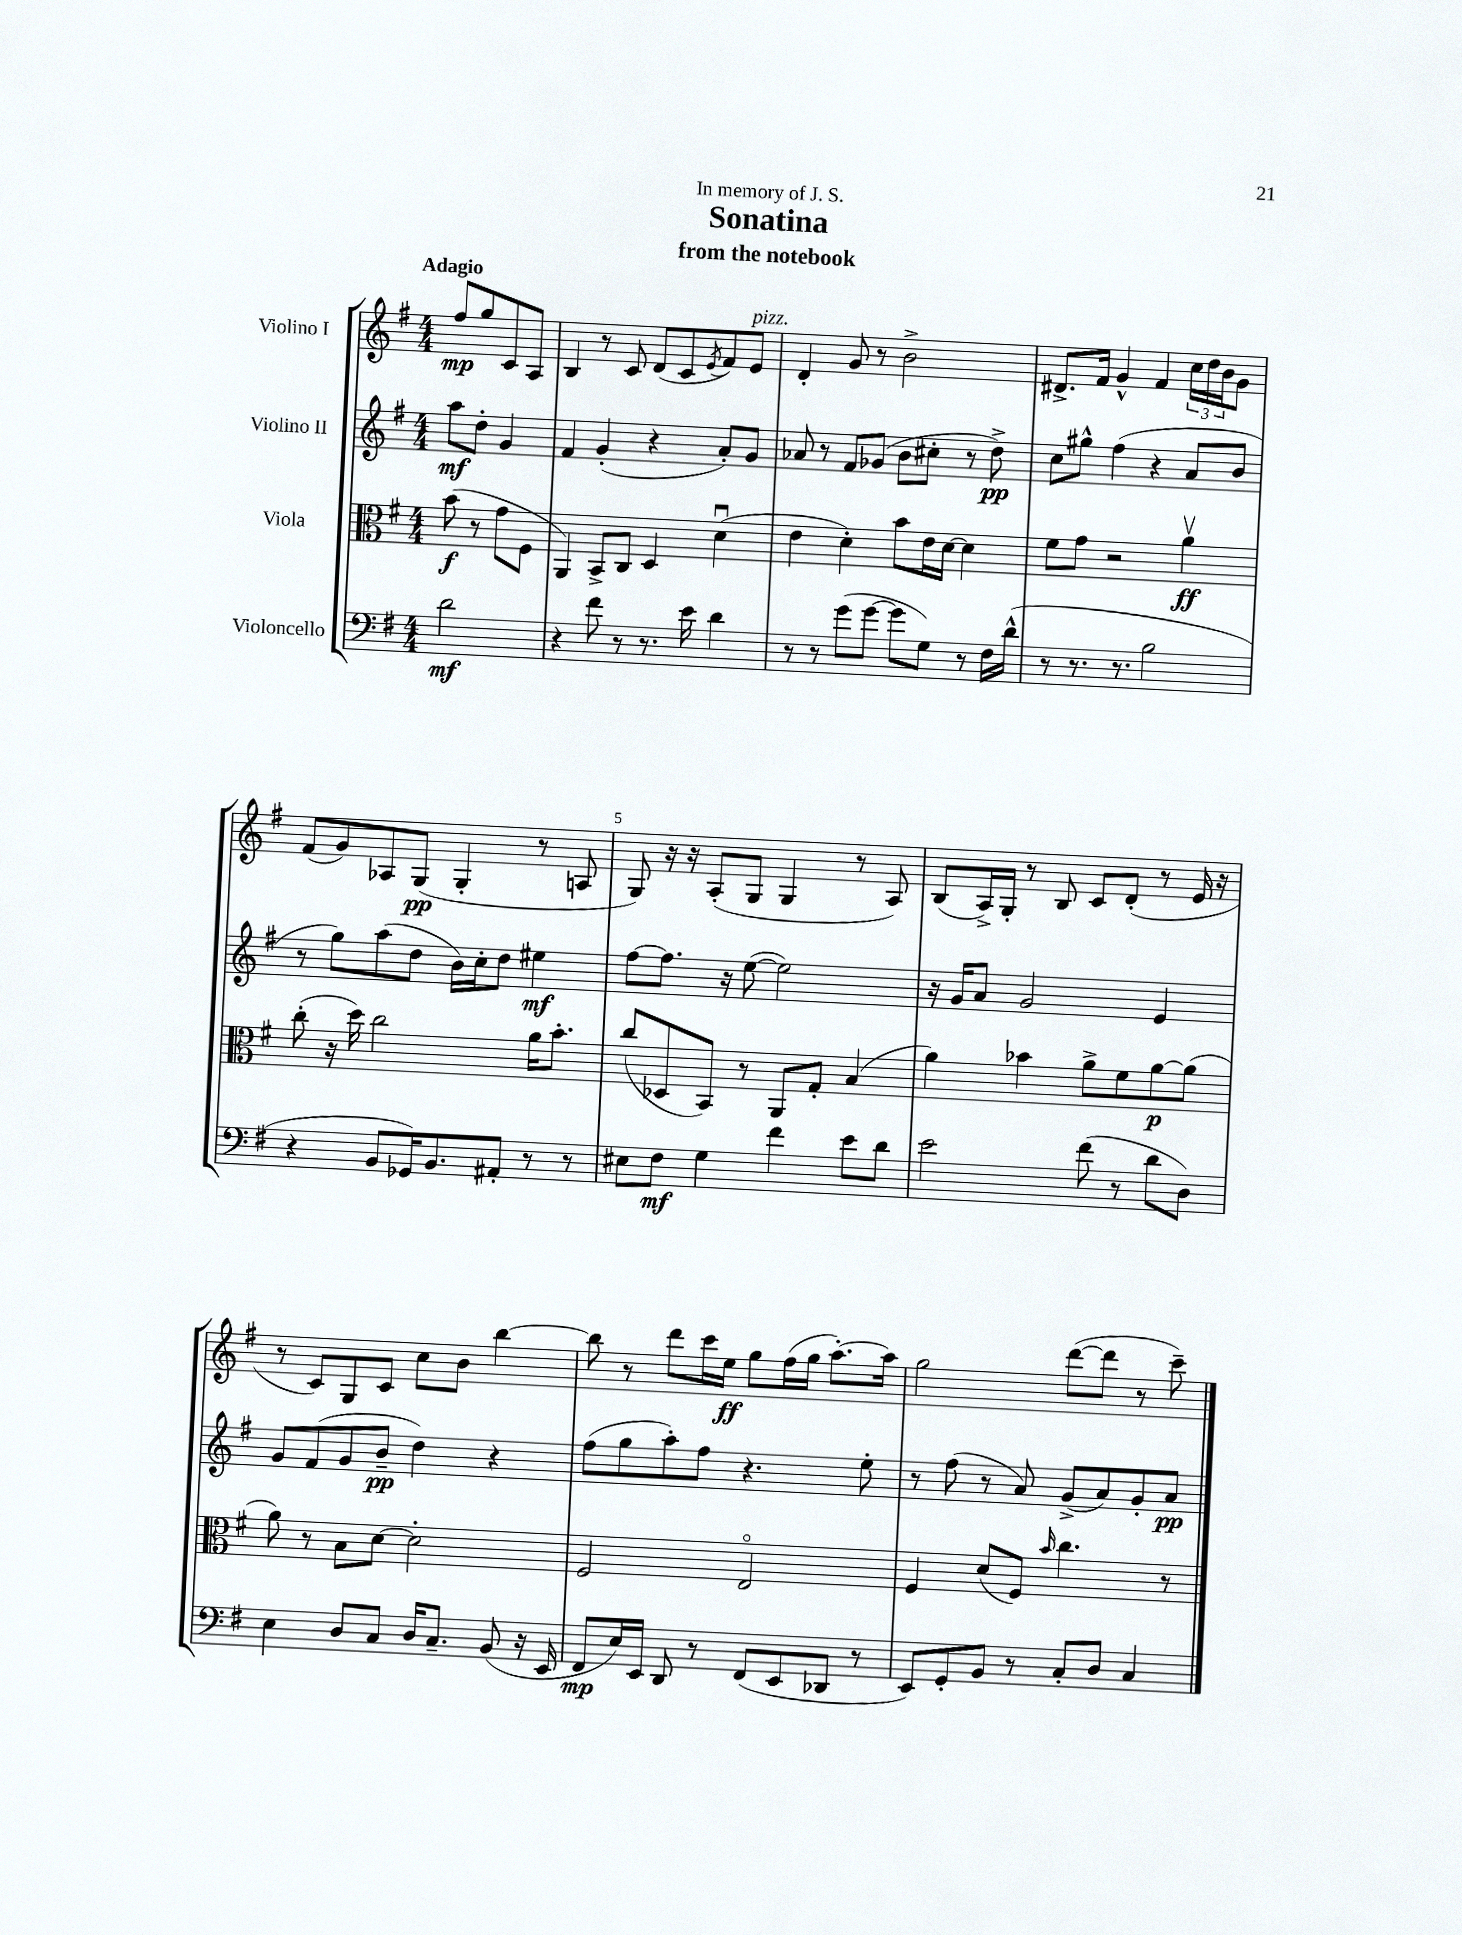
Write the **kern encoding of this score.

**kern	**kern	**kern	**kern
*staff4	*staff3	*staff2	*staff1
*clefF4	*clefC3	*clefG2	*clefG2
*k[f#]	*k[f#]	*k[f#]	*k[f#]
*M4/4	*M4/4	*M4/4	*M4/4
2d	(8b	8aa	8ff#
.	8r	8dd'	8gg
.	8g	4g	8c
.	8F#	.	8A
=	=	=	=
4r	4AA)	4f#	4B
8f#	8BB^	(4g'	8r
8r	8C	.	8c
8.r	4D	4r	(8d
.	.	.	8c
16e	.	.	.
.	.	.	8qe
4d	(4du	8a')	8f#)
.	.	8g	8e
=	=	=	=
8r	4e	8a-	4d'
8r	.	8r	.
(8g	4d')	8f#	8g
[8g	.	(8g-	8r
8g]	8b	8b	2b^
8G)	16e	8cc#'	.
.	[16d	.	.
8r	4d]	8r	.
16F#	.	8dd^)	.
(16d^^	.	.	.
=	=	=	=
8r	8f#	8cc	8.d#^
8.r	8g	8gg#^^	.
.	.	.	16f#
.	2r	(4ff#	4g^^
8.r	.	.	.
2B	.	4r	4f#
.	4av	8a	24cc
.	.	.	24dd
.	.	.	24b
.	.	8b	8g
=	=	=	=
4r	(8cc'	8r	(8f#
.	16r	8gg)	8g)
.	16dd)	.	.
8BB	2cc	(8aa	8A-
16GG-)	.	8dd	(8G
8.BB	.	.	.
.	.	16b)	4G'
.	.	16cc'	.
8AA#'	.	8dd	.
8r	16a	4ee#	8r
.	8.b'	.	.
8r	.	.	8A
=	=	=	=
8E#	(8cc	[8ff#	8G)
8F#	8D-	8.ff#]	16r
.	.	.	16r
4G	8BB)	.	(8A'
.	.	16r	.
.	8r	([8ee	8G
4f#	8AA	2ee])	4G
.	8G'	.	.
8e	(4B	.	8r
8d	.	.	8A)
=	=	=	=
2e	4a)	16r	(8B
.	.	16g	.
.	.	8a	16A^)
.	.	.	16G'
.	4b-	2g	8r
.	.	.	8B
(8f#	8a^	.	8c
8r	8f#	.	(8d'
8d	[8a	4e	8r
8D)	(8a]	.	16e
.	.	.	16r
=	=	=	=
4E	8a)	8g	8r
.	8r	(8f#	8c)
8D	8B	8g	8G
8C	[8d	8b~	8c
16D	2d']	4dd)	8cc
8.C~	.	.	.
.	.	.	8b
(8BB	.	4r	[4bb
16r	.	.	.
16EE	.	.	.
=	=	=	=
8FF#	2F#	(8ff#	8bb]
16E)	.	8gg	8r
16EE	.	.	.
8DD	.	8aa')	8ddd
8r	.	8ff#	16ccc
.	.	.	16ee
(8FF#	2Eo	4.r	8gg
8EE	.	.	(16ff#
.	.	.	16gg
8DD-	.	.	[8.aa')
8r	.	8ee'	.
.	.	.	16aa]
=	=	=	=
8EE)	4F#	8r	2gg
8GG'	.	(8ff#	.
8BB	(8d	8r	.
8r	8F#)	8a)	.
.	16qqb	.	.
8C'	4.cc	(8g^	([8ddd
8D	.	8a)	8ddd]
4C	.	8g'	8r
.	8r	8a	8ccc~)
==	==	==	==
*-	*-	*-	*-
